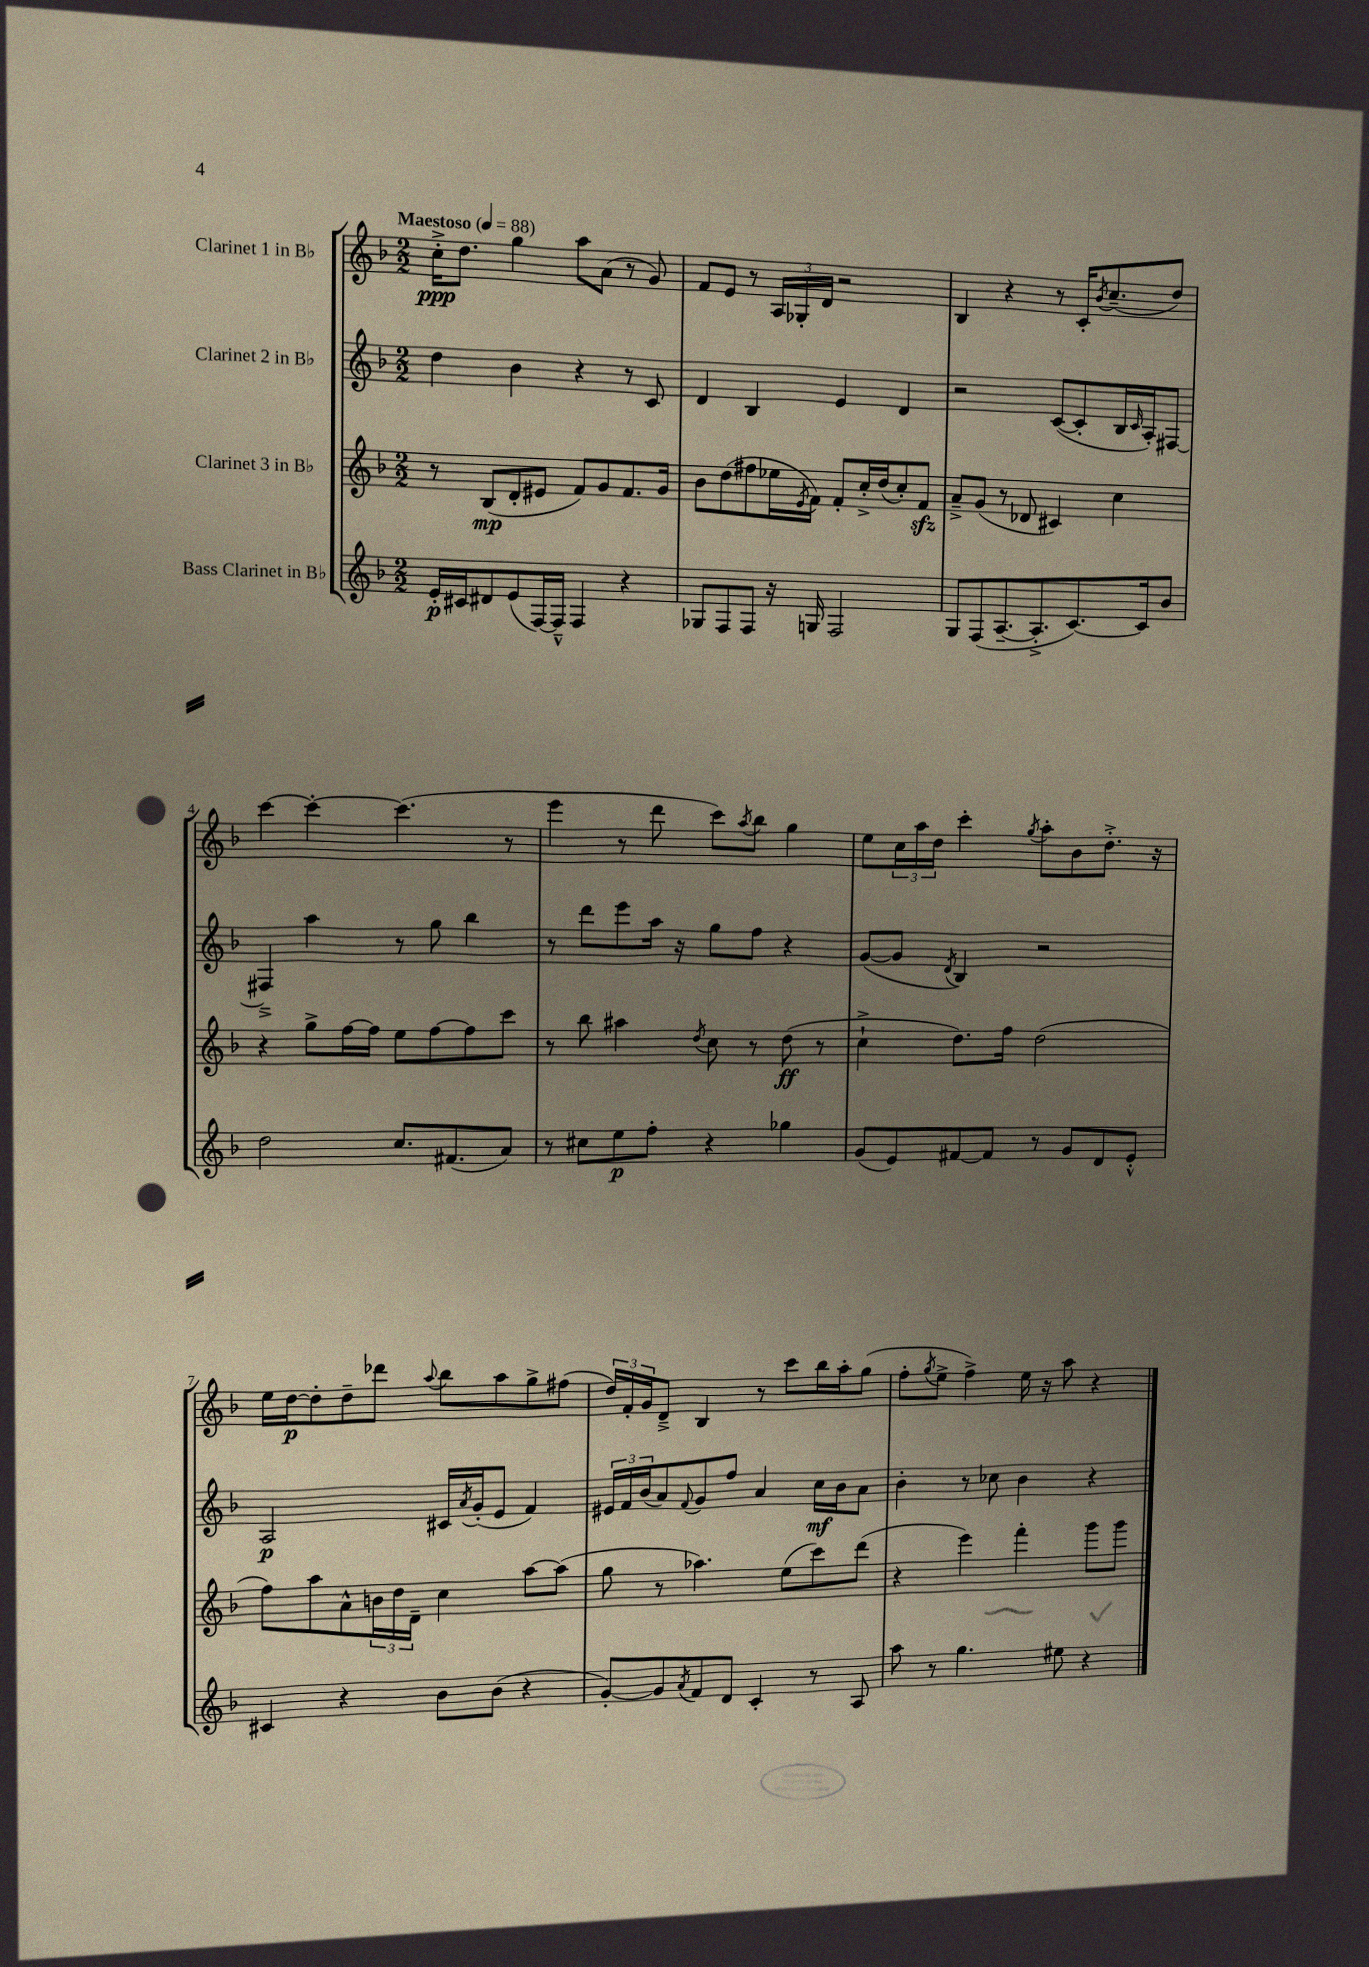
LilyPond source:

<<
\new StaffGroup <<
\new Staff = "s0" \with { instrumentName = "Clarinet 1 in Bb" } {
    \clef treble \key f \major \numericTimeSignature \time 2/2 \tempo "Maestoso" 4 = 88
    c''16-.->\ppp d''8. g''4 a''8 a'8( r8 g'8) |
    f'8 e'8 r8 \tuplet 3/2 { a16 ges16-. d'16 } r2 |
    bes4 r4 r8 c'16-. \acciaccatura { bes'8 } c''8.--( d''8) |
    c'''4~ c'''4~-. c'''4.( r8 |
    e'''4 r8 d'''8 c'''8) \acciaccatura { a''8 } bes''8 g''4 |
    e''8 \tuplet 3/2 { c''16 a''16 d''16 } c'''4-. \acciaccatura { g''8 } a''8-. bes'8 d''8.-.-> r16 |
    e''16 d''16~\p d''8-. d''8-- des'''8 \appoggiatura { a''8 } bes''8 a''8 g''8-> fis''8( |
    \tuplet 3/2 { d''16) f'16-. g'16 } d'8---> bes4 r8 c'''8 bes''16 a''16-. g''8( |
    f''8-. \acciaccatura { g''8 } e''8-> f''4->) e''16 r16 a''8 r4 \bar "|." |
}
\new Staff = "s1" \with { instrumentName = "Clarinet 2 in Bb" } {
    \clef treble \key f \major \numericTimeSignature \time 2/2
    d''4 bes'4 r4 r8 c'8 |
    d'4 bes4 e'4 d'4 |
    r2 c'8~( c'8-. bes16 \grace { c'16 } a16-.) fis8~ |
    fis4---> a''4 r8 g''8 bes''4 |
    r8 d'''8 e'''8 a''16 r16 g''8 f''8 r4 |
    g'8~( g'8 \acciaccatura { d'8 } bes4) r2 |
    a2\p cis'16 \acciaccatura { a'8 } g'16-.( e'8 f'4) |
    \tuplet 3/2 { eis'16 f'16 bes'16( } a'8) \appoggiatura { f'8 } g'8 f''8 a'4 c''16\mf bes'16 a'8 |
    bes'4-. r8 ces''8 bes'4 r4 \bar "|." |
}
\new Staff = "s2" \with { instrumentName = "Clarinet 3 in Bb" } {
    \clef treble \key f \major \numericTimeSignature \time 2/2
    r8 bes8\mp( d'8-. eis'8 f'8) g'8 f'8. g'16 |
    bes'8 d''8( fis''8 ees''16 \acciaccatura { e'8 } f'16) f'8-. c''16-.-> d''16( c''8-.) f'8\sfz |
    a'8---> g'8( r8 des'8 cis'4) c''4 |
    r4 g''8-> f''16~ f''16 e''8 f''8~ f''8 c'''8 |
    r8 bes''8 ais''4 \acciaccatura { d''8 } c''8 r8 d''8\ff( r8 |
    c''4-!-> d''8.) f''16 d''2( |
    f''8) a''8 a'8-^ \tuplet 3/2 { b'16 d''16 d'16-- } c''4 a''8~ a''8( |
    g''8 r8 aes''4.) e''8( c'''8) d'''8( |
    r4 e'''4) f'''4-. g'''8 g'''8 \bar "|." |
}
\new Staff = "s3" \with { instrumentName = "Bass Clarinet in Bb" } {
    \clef treble \key f \major \numericTimeSignature \time 2/2
    e'16-.\p cis'16 dis'8 e'8( f16~) f16---^ f4 r4 |
    ges8 f8 f8 r16 g16 f2 |
    g8 f8( a8.~-- a8.-.-> c'8.~) c'16 bes'8 |
    d''2 c''8. fis'8.( a'8) |
    r8 cis''8 e''8\p f''8-. r4 ges''4 |
    g'8( e'8) fis'8~ fis'8 r8 g'8 d'8 e'8-.-^ |
    cis'4 r4 bes'8 bes'8( r4 |
    g'8~-.) g'8 \acciaccatura { a'8 } f'8 d'8 c'4-. r8 a8 |
    a''8 r8 g''4. eis''8 r4 \bar "|." |
}
>>
>>
